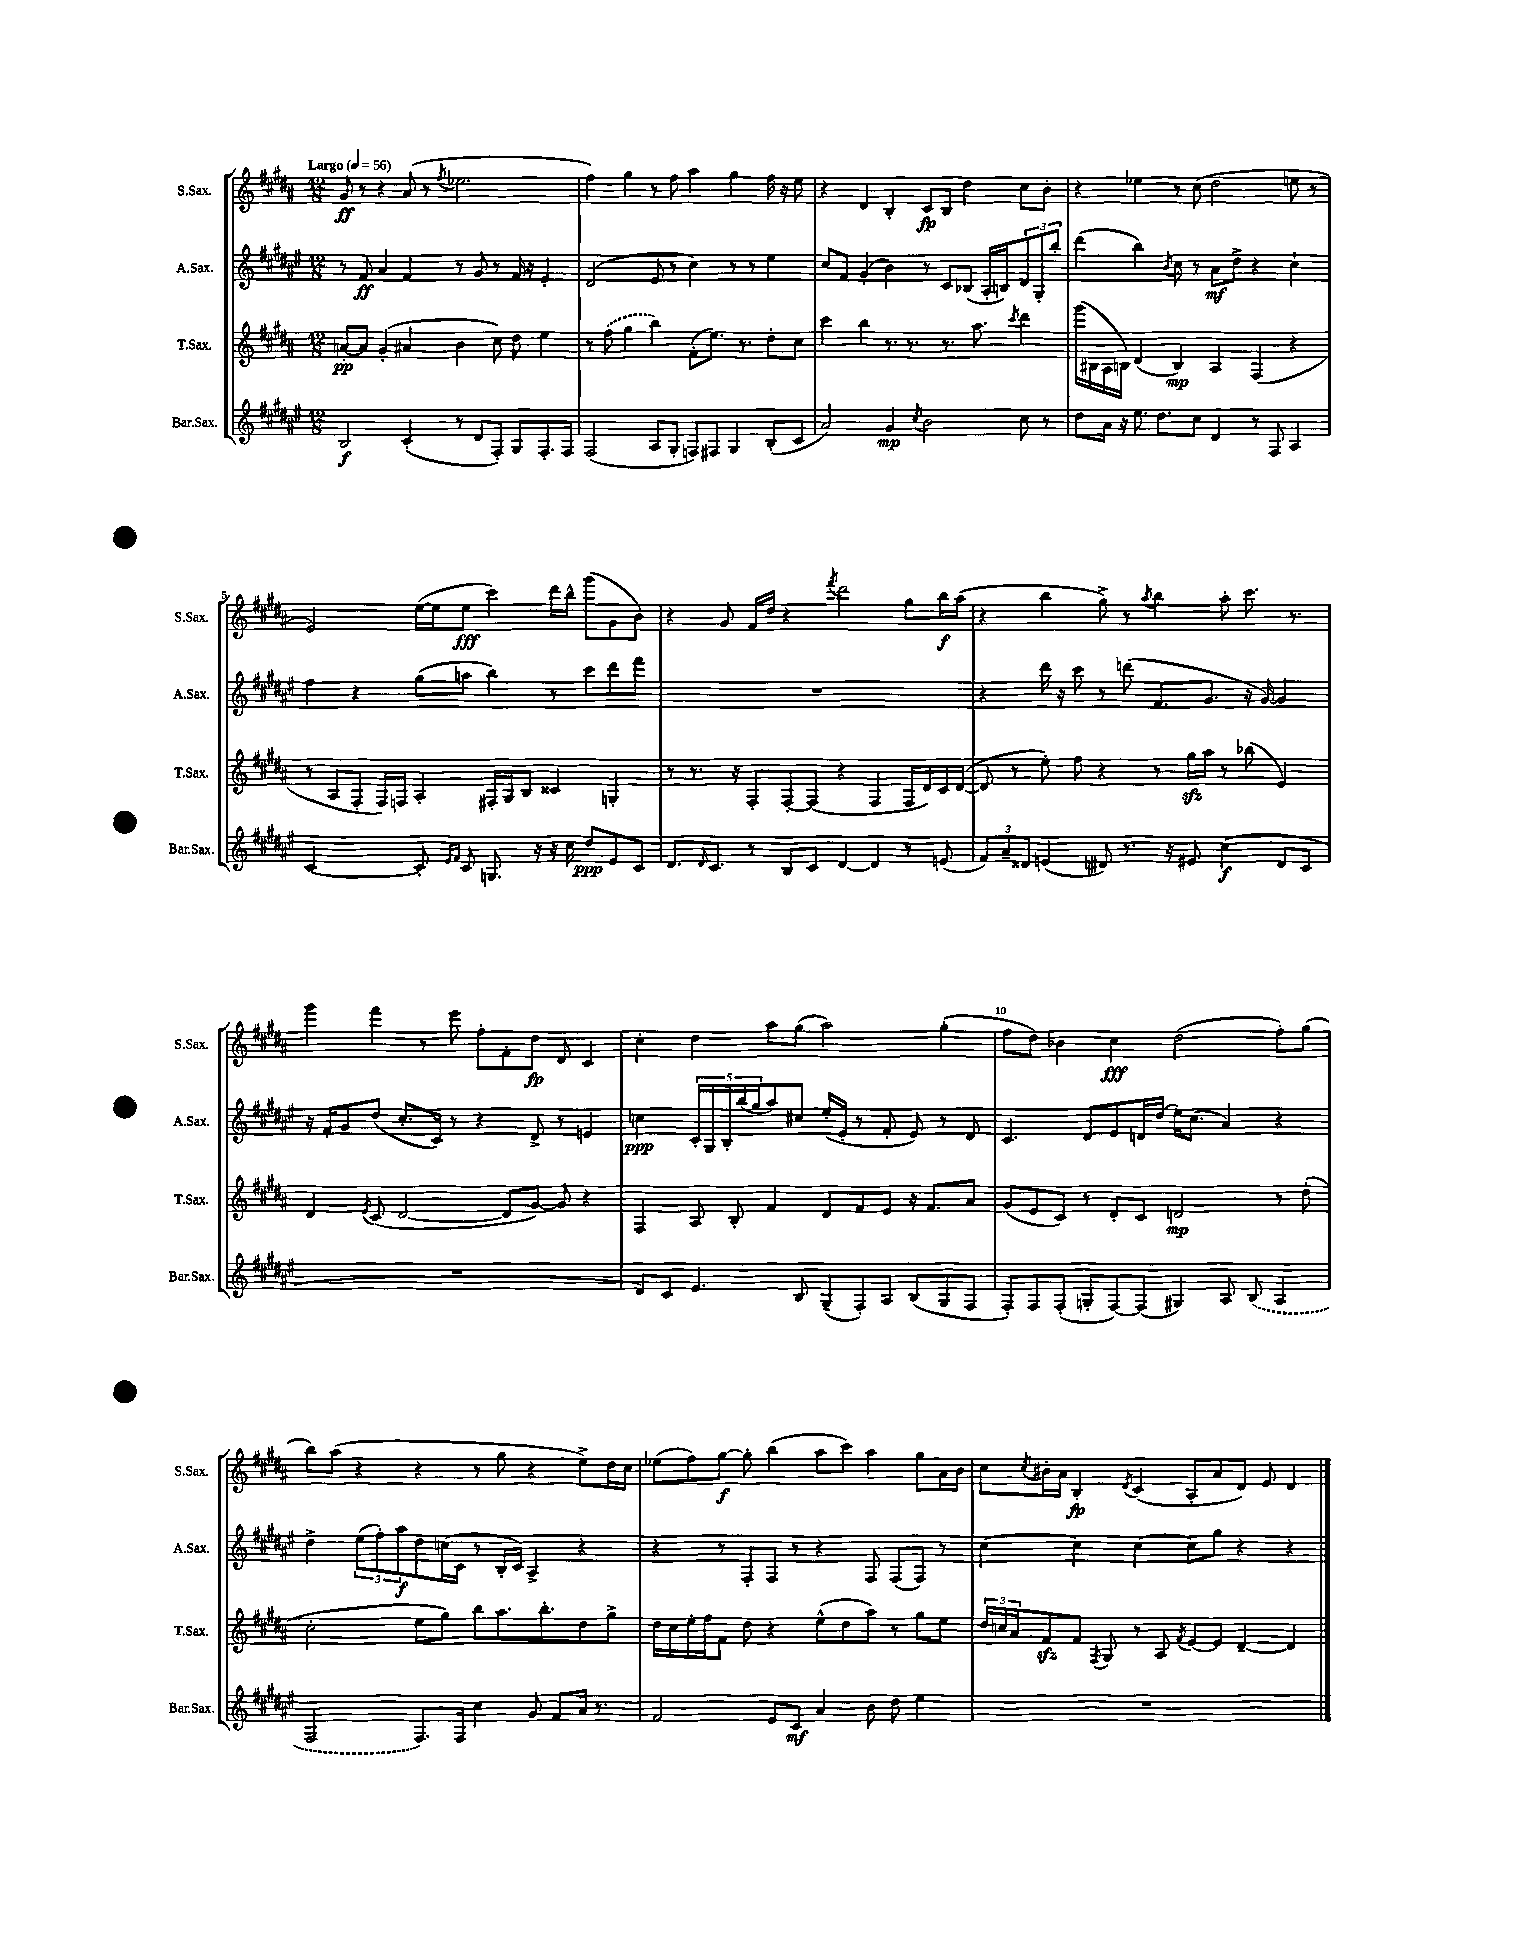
<<
\new StaffGroup <<
\new Staff = "s0" \with { instrumentName = "S.Sax." shortInstrumentName = "S.Sax." } {
    \clef treble \key b \major \numericTimeSignature \time 12/8 \tempo "Largo" 4 = 56
    gis'8\ff r8 r4 ais'8( r8 \acciaccatura { fis''8 } ees''2. |
    fis''4) gis''4 r8 fis''8 ais''4 gis''4 fis''16 r16 e''8 |
    r4 dis'4 b4-. cis'8\fp b8 dis''4 cis''8 b'8-. |
    r4 ees''4 r8 cis''8( dis''2 e''8 r8 |
    e'2) e''16~( e''16 e''8\fff cis'''4) dis'''16 b''16-^ gis'''8( gis'8 b'8) |
    r4 gis'8 fis'16 dis''16 r4 \acciaccatura { fis'''8 } dis'''2 gis''8 b''16\f ais''16( |
    r4 b''4 gis''8->) r8 \acciaccatura { ais''8 } b''4 ais''8-. cis'''8. r8. |
    gis'''4 fis'''4 r8 e'''8 fis''8-. fis'8-. dis''8\fp dis'8 cis'4 |
    cis''4-. dis''4 ais''8 gis''8( ais''2) gis''4-.( |
    fis''8 dis''8) bes'4 cis''4\fff dis''2( fis''8-.) gis''8( |
    b''8) ais''8( r4 r4 r8 gis''8 r4 e''8->) dis''16 cis''16 |
    ees''8( fis''8) gis''8~\f gis''8-. b''4( ais''8 cis'''8) ais''4 gis''8 ais'16 b'16 |
    cis''8 \acciaccatura { cis''8 } bis'16-. ais'16 b4-.\fp \acciaccatura { dis'8 } cis'4( ais8-. ais'8 dis'8) e'8 dis'4 \bar "|." |
}
\new Staff = "s1" \with { instrumentName = "A.Sax." shortInstrumentName = "A.Sax." } {
    \clef treble \key fis \major \numericTimeSignature \time 12/8
    r8 fis'8\ff ais'4 fis'4 r8 gis'8 r8 fis'16 r16 eis'4-. |
    dis'2( eis'8 r8 cis''4) r8 r8 eis''4 |
    cis''8 fis'8 gis'4-.( b'4) r8 cis'8 bes8( ais16-. b16) \tuplet 3/2 { dis'8 gis8-. b''8-. } |
    dis'''4( b''4) \acciaccatura { b'8 } cis''8 r8 ais'8\mf dis''8-> r4 cis''4-! |
    fis''4 r4 gis''8( a''8 b''4) r8 cis'''8 dis'''8 fis'''8 |
    R1. |
    r4 dis'''16 r16 cis'''8 r8 d'''8( fis'8. gis'8. r16 gis'16~) gis'4 |
    r16 fis'16-. gis'8 dis''8( cis''8.-. cis'16) r8 r4 dis'8-> r8 e'4 |
    c''4\ppp \tuplet 5/4 { cis'16-. gis16 b16-. b''16( gis''16 } ais''8) cis''8 eis''16-.( eis'16-. r8 fis'8-. eis'8) r8 dis'8 |
    cis'4. dis'8 eis'8 d'16 dis''16( eis''16) cis''8.( ais'4) r4 |
    dis''4-> \tuplet 3/2 { eis''8( fis''8-.) ais''8\f } dis''8 c''16( cis'16 r8 b16-. cis'16) ais4-> r4 |
    r4 r8 fis8-. fis8 r8 r4 fis8 fis8( fis8) r8 |
    cis''4~ cis''4 cis''4~ cis''8 gis''8 r4 r4 \bar "|." |
}
\new Staff = "s2" \with { instrumentName = "T.Sax." shortInstrumentName = "T.Sax." } {
    \clef treble \key b \major \numericTimeSignature \time 12/8
    a'8~-.\pp a'8 gis'4-.( ais'4 b'4 cis''8) dis''8 e''4 |
    r8 \once \slurDashed fis''8( gis''4 b''4) fis'8-.( e''8.) r8. dis''8-. cis''8 |
    cis'''4 b''4 r8. r8. r8. ais''8. \acciaccatura { cis'''8 } dis'''4 |
    gis'''16( bis16 ais16 b16) dis'4( b4\mp) ais4 fis4( r4 |
    r8 ais8 fis8-. fis16) f16 ais4-. fis16-. gis16 b8 cisis'4 g4-. |
    r8 r8. r16 fis8-. fis8~-. fis8( r4 fis4 fis16 dis'16) cis'16 dis'16~( |
    dis'8 r8 e''8-.) fis''8 r4 r8 gis''16\sfz ais''16 r8 bes''8( e'4) |
    dis'4 \acciaccatura { e'8 } cis'8( dis'2~ dis'8 gis'8~) gis'8 r4 |
    fis4 ais8 b8-. fis'4 dis'8 fis'8 e'8 r16 fis'8. ais'8 |
    gis'8( e'8 cis'8) r8 dis'8-. cis'8 d'2\mp r8 dis''8-.( |
    cis''2-. e''8 gis''8) b''8 ais''8. b''8.-. dis''8 gis''8-> |
    dis''16 cis''16 e''16-. fis''16 fis'8 dis''8 r4 e''8-^( dis''8 ais''8) r8 gis''8 e''8 |
    \tuplet 3/2 { dis''16 c''16 ais'16 } fis'8\sfz fis'8 \acciaccatura { fis8 } gis8 r8 ais8 \acciaccatura { fis'8 } e'8~ e'8 dis'4~-- dis'4 \bar "|." |
}
\new Staff = "s3" \with { instrumentName = "Bar.Sax." shortInstrumentName = "Bar.Sax." } {
    \clef treble \key fis \major \numericTimeSignature \time 12/8
    b2\f cis'4-.( r8 dis'8 fis8-.) gis8 fis8.-. fis16 |
    fis2( ais8 gis8-. f8) fis8 gis4 b8-.( cis'8 |
    ais'2) gis'4\mp \acciaccatura { cis''8 } b'2 cis''8 r8 |
    dis''8 ais'16 r16 eis''8. dis''8. cis''8 dis'4 r8 fis8 ais4 |
    cis'2~ cis'8-. \grace { eis'16 fis'16 } cis'8 g8. r16 r16 cis''16 dis''8\ppp eis'8 cis'8 |
    dis'8. \grace { dis'16 } cis'8. r8 b8 cis'8 dis'4~ dis'4 r8 e'8( |
    \tuplet 3/2 { fis'8) ais'8-- disis'8 } e'4( dis'8) r8. r16 eis'8 cis''4\f( dis'8 cis'8 |
    R1. |
    dis'8) cis'8 eis'4. b8 gis8--( fis8-.) ais8 b8( gis8 fis8 |
    fis8-.) fis8 fis8-.( g8-. fis8~) fis8( gis4) ais8 \once \slurDashed b8( ais4 |
    fis2 fis8.) fis16 cis''4 gis'8 fis'8 ais'16 r8. |
    fis'2 eis'8 cis'8\mf ais'4 b'8 dis''8 eis''4 |
    R1. \bar "|." |
}
>>
>>
\layout { \context { \Score \override BarNumber.break-visibility = ##(#f #t #t) barNumberVisibility = #(every-nth-bar-number-visible 5) } }
